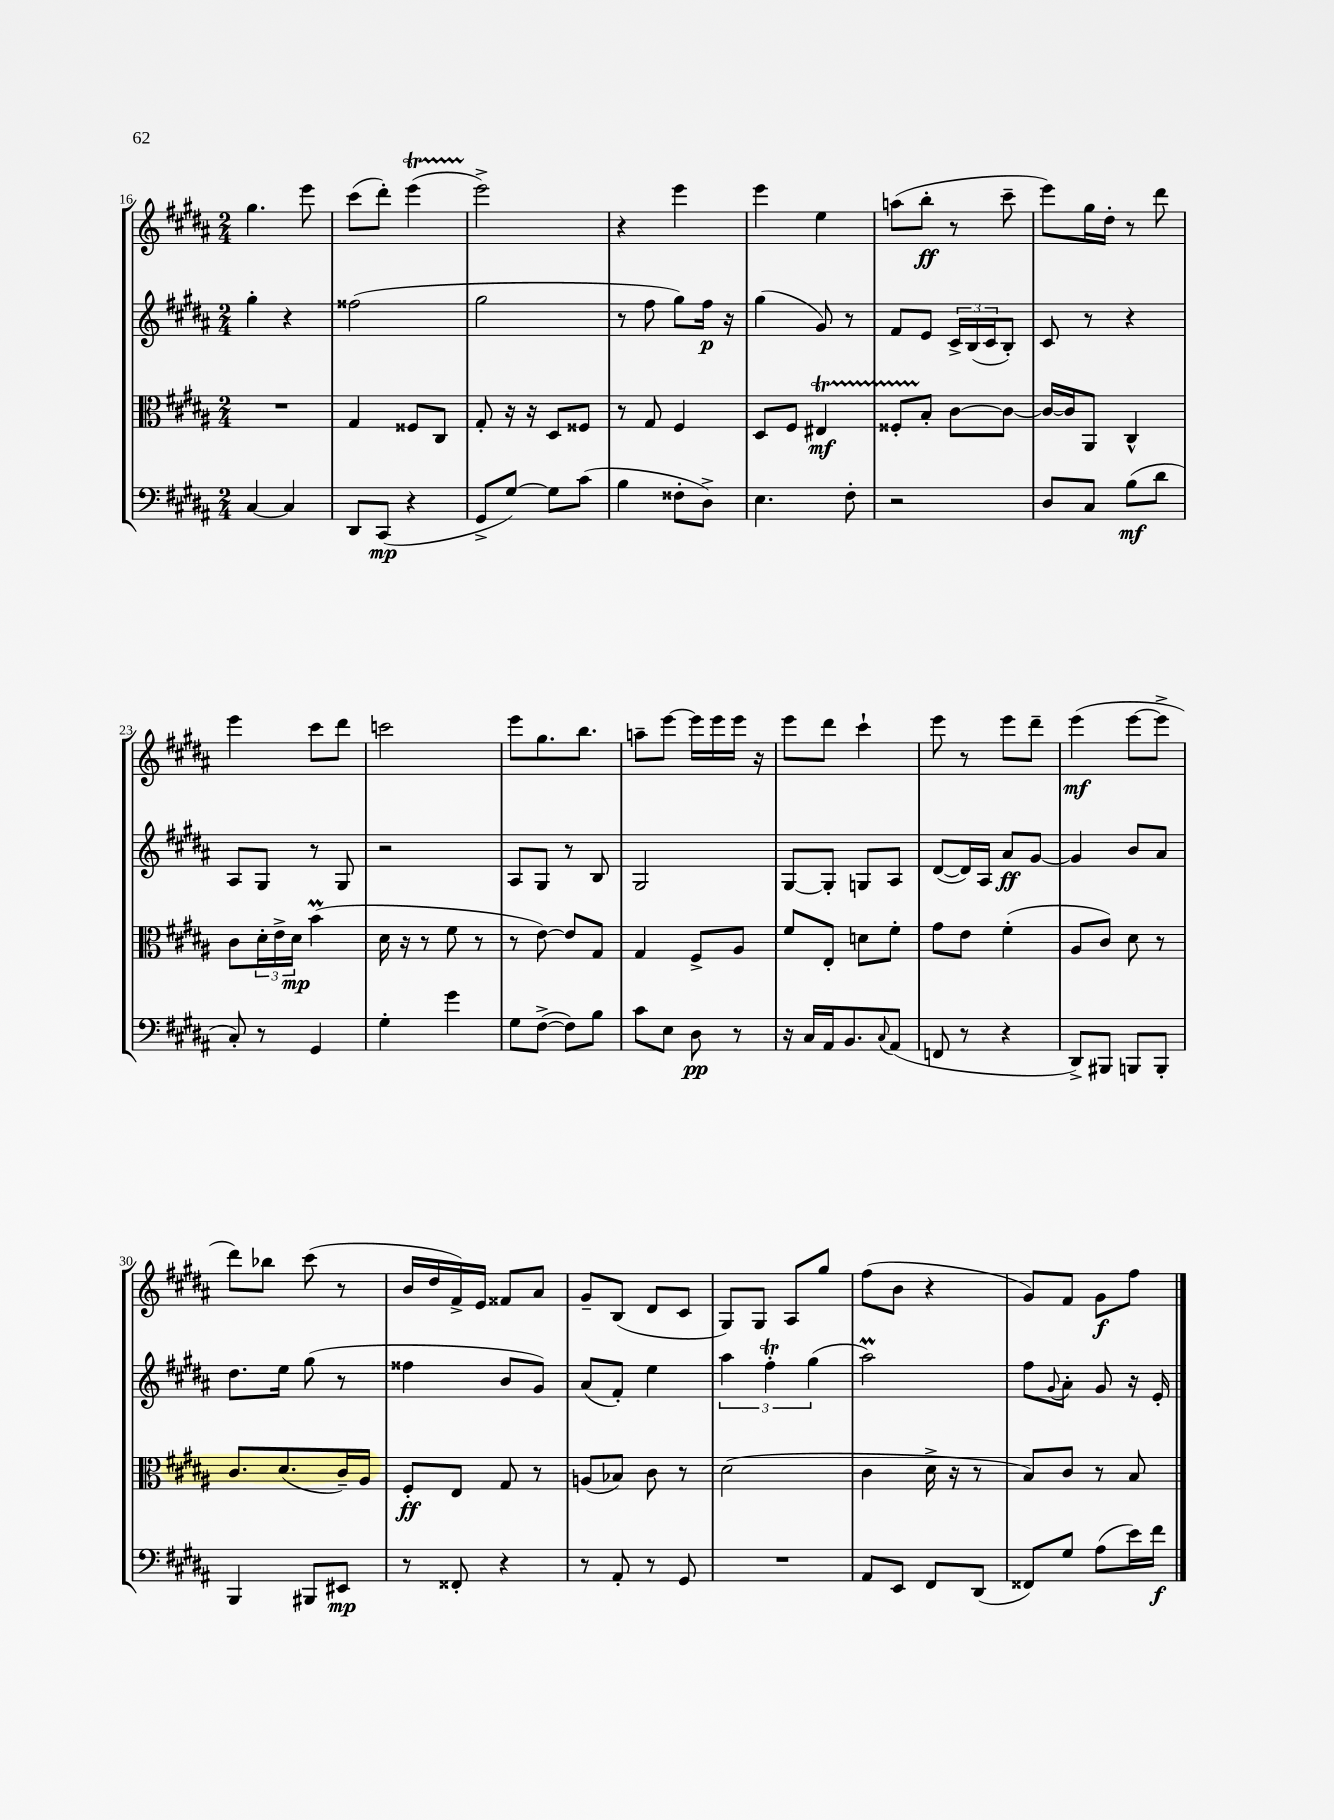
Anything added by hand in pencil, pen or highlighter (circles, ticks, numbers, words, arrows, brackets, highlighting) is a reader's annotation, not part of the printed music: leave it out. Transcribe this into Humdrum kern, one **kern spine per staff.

**kern	**kern	**kern	**kern
*staff4	*staff3	*staff2	*staff1
*clefF4	*clefC3	*clefG2	*clefG2
*k[f#c#g#d#a#]	*k[f#c#g#d#a#]	*k[f#c#g#d#a#]	*k[f#c#g#d#a#]
*M2/4	*M2/4	*M2/4	*M2/4
[4C#	2r	4gg#'	4.gg#
4C#]	.	4r	.
.	.	.	8eee
=	=	=	=
8DD#	4G#	(2ff##	(8ccc#
(8CC#	.	.	8ddd#')
4r	8F##	.	(4eee
.	8C#	.	.
=	=	=	=
8GG#^	8G#'	2gg#	2eee^)
[8G#)	16r	.	.
.	16r	.	.
8G#]	8D#	.	.
(8c#	8F##	.	.
=	=	=	=
4B	8r	8r	4r
.	8G#	8ff#	.
8F##'	4F#	8gg#)	4eee
8D#^)	.	16ff#	.
.	.	16r	.
=	=	=	=
4.E	8D#	(4gg#	4eee
.	8F#	.	.
.	4E#	8g#)	4ee
8F#'	.	8r	.
=	=	=	=
2r	8F##'	8f#	(8aa
.	8B'	8e	8bb'
.	[8c#	24c#^	8r
.	.	(24B	.
.	.	24c#	.
.	8c#_	8B')	8ccc#~
=	=	=	=
8D#	16c#_	8c#	8eee)
.	16c#]	.	.
8C#	8AA#	8r	16gg#
.	.	.	16dd#'
(8B	4C#^^	4r	8r
8d#	.	.	8ddd#
=	=	=	=
8C#')	8c#	8A#	4eee
8r	24d#'	8G#	.
.	24e^	.	.
.	24d#	.	.
4GG#	(4b	8r	8ccc#
.	.	8G#	8ddd#
=	=	=	=
4G#'	16d#	2r	2ccc
.	16r	.	.
.	8r	.	.
4g#	8f#	.	.
.	8r	.	.
=	=	=	=
8G#	8r	8A#	8eee
([8F#^	[8e)	8G#	8.gg#
8F#])	8e]	8r	.
.	.	.	8.bb
8B	8G#	8B	.
=	=	=	=
8c#	4G#	2G#	8aa~
8E	.	.	[8eee
8D#	8F#^	.	16eee]
.	.	.	16eee
8r	8A#	.	16eee
.	.	.	16r
=	=	=	=
16r	8f#	[8G#	8eee
16C#	.	.	.
16AA#	8E'	8G#']	8ddd#
8.BB	.	.	.
.	8d	8G	4ccc#`
8qqC#	.	.	.
(8AA#	8f#'	8A#	.
=	=	=	=
8FF	8g#	([8d#	8eee
8r	8e	16d#])	8r
.	.	16A#	.
4r	(4f#'	8a#	8eee
.	.	[8g#	8ddd#~
=	=	=	=
8DD#^)	8A#	4g#]	(4eee
8BBB#	8c#)	.	.
8BBB	8d#	8b	[8eee
8BBB'	8r	8a#	8eee^]
=	=	=	=
4BBB	8.c#	8.dd#	8ddd#)
.	.	.	8bb-
.	(8.d#	16ee	.
8BBB#	.	(8gg#	(8ccc#
8EE#	16c#~)	8r	8r
.	16A#	.	.
=	=	=	=
8r	8F#'	4ff##	16b
.	.	.	16dd#
8FF##'	8E	.	16f#^)
.	.	.	16e
4r	8G#	8b	8f##
.	8r	8g#)	8a#
=	=	=	=
8r	(8A	(8a#	8g#~
8AA#'	8B-)	8f#')	(8B
8r	8c#	4ee	8d#
8GG#	8r	.	8c#
=	=	=	=
2r	(2d#	6aa#	8G#)
.	.	.	8G#
.	.	6ff#'	.
.	.	.	8A#
.	.	(6gg#	.
.	.	.	8gg#
=	=	=	=
8AA#	4c#	2aa#)	(8ff#
8EE	.	.	8b
8FF#	16d#^	.	4r
.	16r	.	.
(8DD#	8r	.	.
=	=	=	=
8FF##)	8B)	8ff#	8g#)
.	.	8qqg#	.
8G#	8c#	8a#'	8f#
(8A#	8r	8g#	8g#
16e)	8B	16r	8ff#
16f#	.	16e'	.
==	==	==	==
*-	*-	*-	*-
